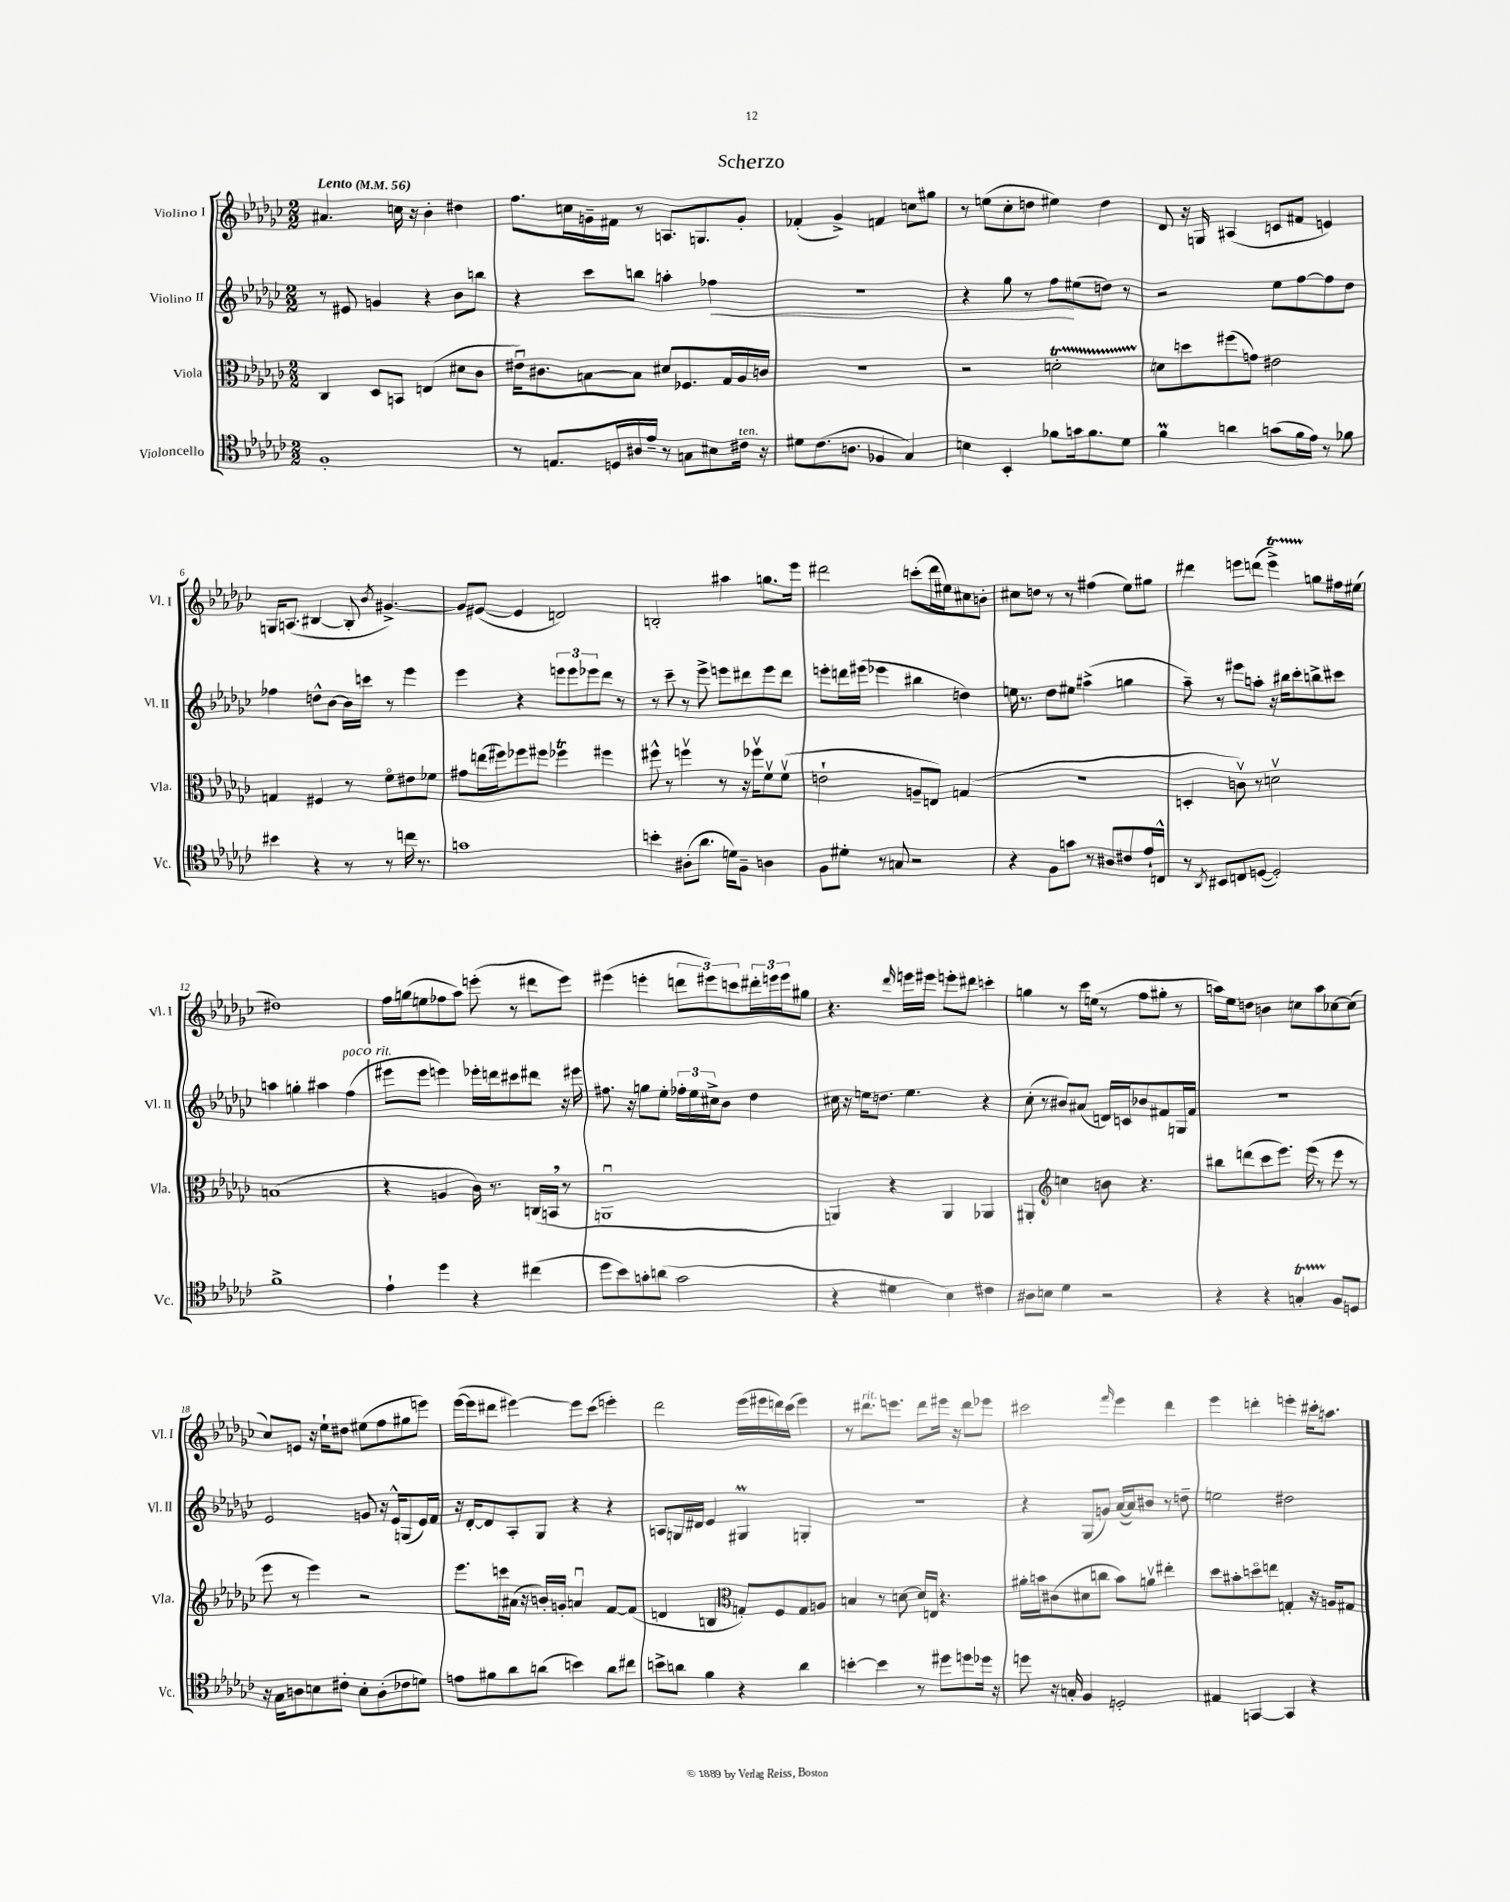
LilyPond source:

\header { title = "Scherzo" }
<<
\new StaffGroup <<
\new Staff = "s0" \with { instrumentName = "Violino I" shortInstrumentName = "Vl. I" } {
    \clef treble \key ges \major \numericTimeSignature \time 2/2 \tempo "Lento" 4 = 56
    ais'4. c''16 r16 bes'4-. dis''4 |
    f''8. c''16 g'16-- fis'16 r8 a8. g8. g'8-. |
    fes'4-.( ges'4->) f'4 c''8 gis''8 |
    r8 e''8( ces''8-. d''8 eis''4) d''4 |
    des'8 r16 g16 ais4( c'8 fis'8 e'4) |
    g16 a8.( bis4~ bis8-. \acciaccatura { bes'8 } gis'4.~->) |
    gis'8 eis'8~( eis'4 d'2) |
    b2-. ais''4 g''8. ees'''16 |
    dis'''2 c'''8-.( dis'''16 eis''16) cis''8 b'8-. |
    cis''8 d''8 r8 r8 fis''4( ees''8) gis''8 |
    dis'''4 e'''8 d'''8( e'''4->\startTrillSpan) g''8\stopTrillSpan fis''16 eis''16( |
    dis''1) |
    f''16 g''16( e''8 fes''8 aes''8) e'''8-.( r8 dis'''8 e'''8) |
    eis'''4( e'''4-. \tuplet 3/2 { d'''8 eis'''8) c'''8 } \tuplet 3/2 { dis'''16-. e'''16 e'''16 } gis''8 |
    r4. \grace { des'''16 } e'''16 eis'''16 e'''8-. dis'''8 c'''4-. |
    g''4 r8 ces'''16 e''16( r8 f''8 gis''8-. r8 |
    a''16) ees''16 d''8 b'4 c''8 a''8 ces''8~ ces''8( |
    ces''8) e'8 r16 ees''16-! dis''8 eis''8( f''8 gis''8 e'''8) |
    ees'''16~( ees'''16 dis'''8 eis'''4~) eis'''8 ces'''8( e'''4-.) |
    des'''2 ees'''16( eis'''16 d'''16) ces'''16( eis'''4) |
    r8 dis'''8.^\markup { \italic "rit." } e'''8. dis'''8 eis'''16 r16 dis'''8 ees'''8 |
    cis'''2 \grace { f'''16 } ees'''4 des'''4 |
    ees'''4 d'''4-. e'''4-. cis'''16-. a''8. \bar "|." |
}
\new Staff = "s1" \with { instrumentName = "Violino II" shortInstrumentName = "Vl. II" } {
    \clef treble \key ges \major \numericTimeSignature \time 2/2
    r8 eis'8 g'4 r4 bes'8 b''8 |
    r4 ces'''8 b''8 a''4-. fes''4\< |
    R1 |
    r4 ges''8 r8 f''8\! eis''8( d''8) r8 |
    r2 ees''8 f''8~ f''8 des''8 |
    fes''4 d''8-^ bes'8~ bes'16 c'''16 r8 ees'''4 |
    ees'''4 r4 \tuplet 3/2 { e'''8 e'''8 ees'''8 } des'''8 r8 |
    r8 ces'''8-- r8 ees'''8-> e'''8 dis'''8 e'''8 dis'''8 |
    e'''8-. d'''16 eis'''16( ees'''4 bis''4 d''4) |
    e''16 r8. des''8 eis''8 ais''4->( g''4 |
    aes''8--) r8 eis'''8 a''8-. r16 bis''16 ces'''8-. b''8-> cis'''8 |
    a''4 g''4-. ais''4 f''4^\markup { \italic "poco rit." }( |
    eis'''8 eis'''8 e'''4) ees'''16-. d'''16 cis'''8 dis'''8 r16 eis'''16 |
    fis''8. r16 g''8 ees''8-. \tuplet 3/2 { fes''16-. ees''16 cis''16-> } bes'8 des''4 |
    cis''16 r16 e''16 d''8. e''4. r4 |
    ces''8-.( r8 bis'8) ais'8( d'16) c'16 bes'8 fis'8 g16 fis'16 |
    r1 |
    ees'2 g'8 r16 ees'16-^ g8( ees'16) f'16 |
    r16 des'16~-. des'8 aes8-. ges8 r4 r4 |
    a8 g16 dis'16 ees'4 gis4\prall g4-. |
    R1 |
    r4 ges8( g'8) aes'16~( aes'16) bis'8 r8 d''8-- |
    e''2 dis''2 \bar "|." |
}
\new Staff = "s2" \with { instrumentName = "Viola" shortInstrumentName = "Vla." } {
    \clef alto \key ges \major \numericTimeSignature \time 2/2
    ces4 des8 b,8 e4( dis'8 ces'8 |
    eis'16\downbow) cis'8. b8~ b8 dis'8 fes8. ges16 aes16 c'16 |
    R1 |
    r2 d'2-.\startTrillSpan |
    d'8\stopTrillSpan d''8 fis''8( g'8) eis'2 |
    g4 fis4 r8 f'8\flageolet eis'8 fes'8 |
    gis'8 e''16( fis''16) fes''8 fis''8 fes''4\trill fis''4 |
    fis''8-^ r8 f''4\upbow r8 r16 fes''16\upbow f'8\upbow f'8\upbow( |
    e'2-! a8-- e8) g4( |
    r1 |
    d4-. c'8\upbow) r8 d'2\upbow |
    b1( |
    r4 a4 ces'16) r8. c16( b,16 \breathe r8 |
    a,1\downbow |
    a,4) r4 a,4 aes,4 |
    ais,4-. \clef treble c''4 b'8 r4. |
    bis''8 d'''8( ces'''8 ees'''8.) ees'''16( r8 ees'''8 r8 |
    ees'''8 r8 ees'''4) r2 |
    ees'''8. c'''16 ais'16( r16 b'16-.) g'16-. a'4\downbow f'8~ f'8( |
    d'4 b4 \clef alto g8-.) f8 g8 a8 |
    b4 r8 d'8~ d'16 e16 r4. |
    ais'16-. b'16 cis'8( dis'8 c''8 b'8) a'8\upbow eis''4-. |
    des''8 bis'8-. d''8\flageolet e''8 g4-. r16 a16 gis8 \bar "|." |
}
\new Staff = "s3" \with { instrumentName = "Violoncello" shortInstrumentName = "Vc." } {
    \clef tenor \key ges \major \numericTimeSignature \time 2/2
    f1-. |
    r8 e8. d16 ais16 ees'16-- r8 g8 bis8 cis'16^\markup { \italic "ten." } r16 |
    dis'8 ces'8.( a8. fes4 ges4) |
    b4 bes,4-. fes'8 g'16 fes'8. des'8 |
    f'4\prall a'4 g'8( f'16 ees'16) r8 fes'8 |
    bis'4 r4 r8 r8 c''16 r8. |
    g'1 |
    b'4-. ais8-.( aes'8. d'16) f8-- a4 |
    f8 dis'8-. r8 g8 r2 |
    r4 f8 g'8 r8 ais8 cis'8 ees'16-! c16-^ |
    r8 \acciaccatura { aes,8 } bis,8 c8 d8~( d2-.) |
    f'1-> |
    ees'4-! des''4 r4 cis''4( |
    des''8 bes'8) g'8-. a'8( g'2 |
    r4 dis'4 bes4) cis'4 |
    ais8 b8 des'4 r2 |
    r4 r4 g4-.\startTrillSpan f8\stopTrillSpan d8 |
    r16 ges16 a8 b8 cis'8-. b8-. a8-.( ces'8 d'8) |
    e'8 fis'8 aes'8 a'8( b'4) a'8 cis''8 |
    b'8-> a'8 f'4 r4 a'4 |
    b'4~-. b'4 r8 dis''8 d''8 des''16 r16 |
    d''8 r16 g16-. f4 d2-. |
    eis4 g,4~ g,4 r4 \bar "|." |
}
>>
>>
